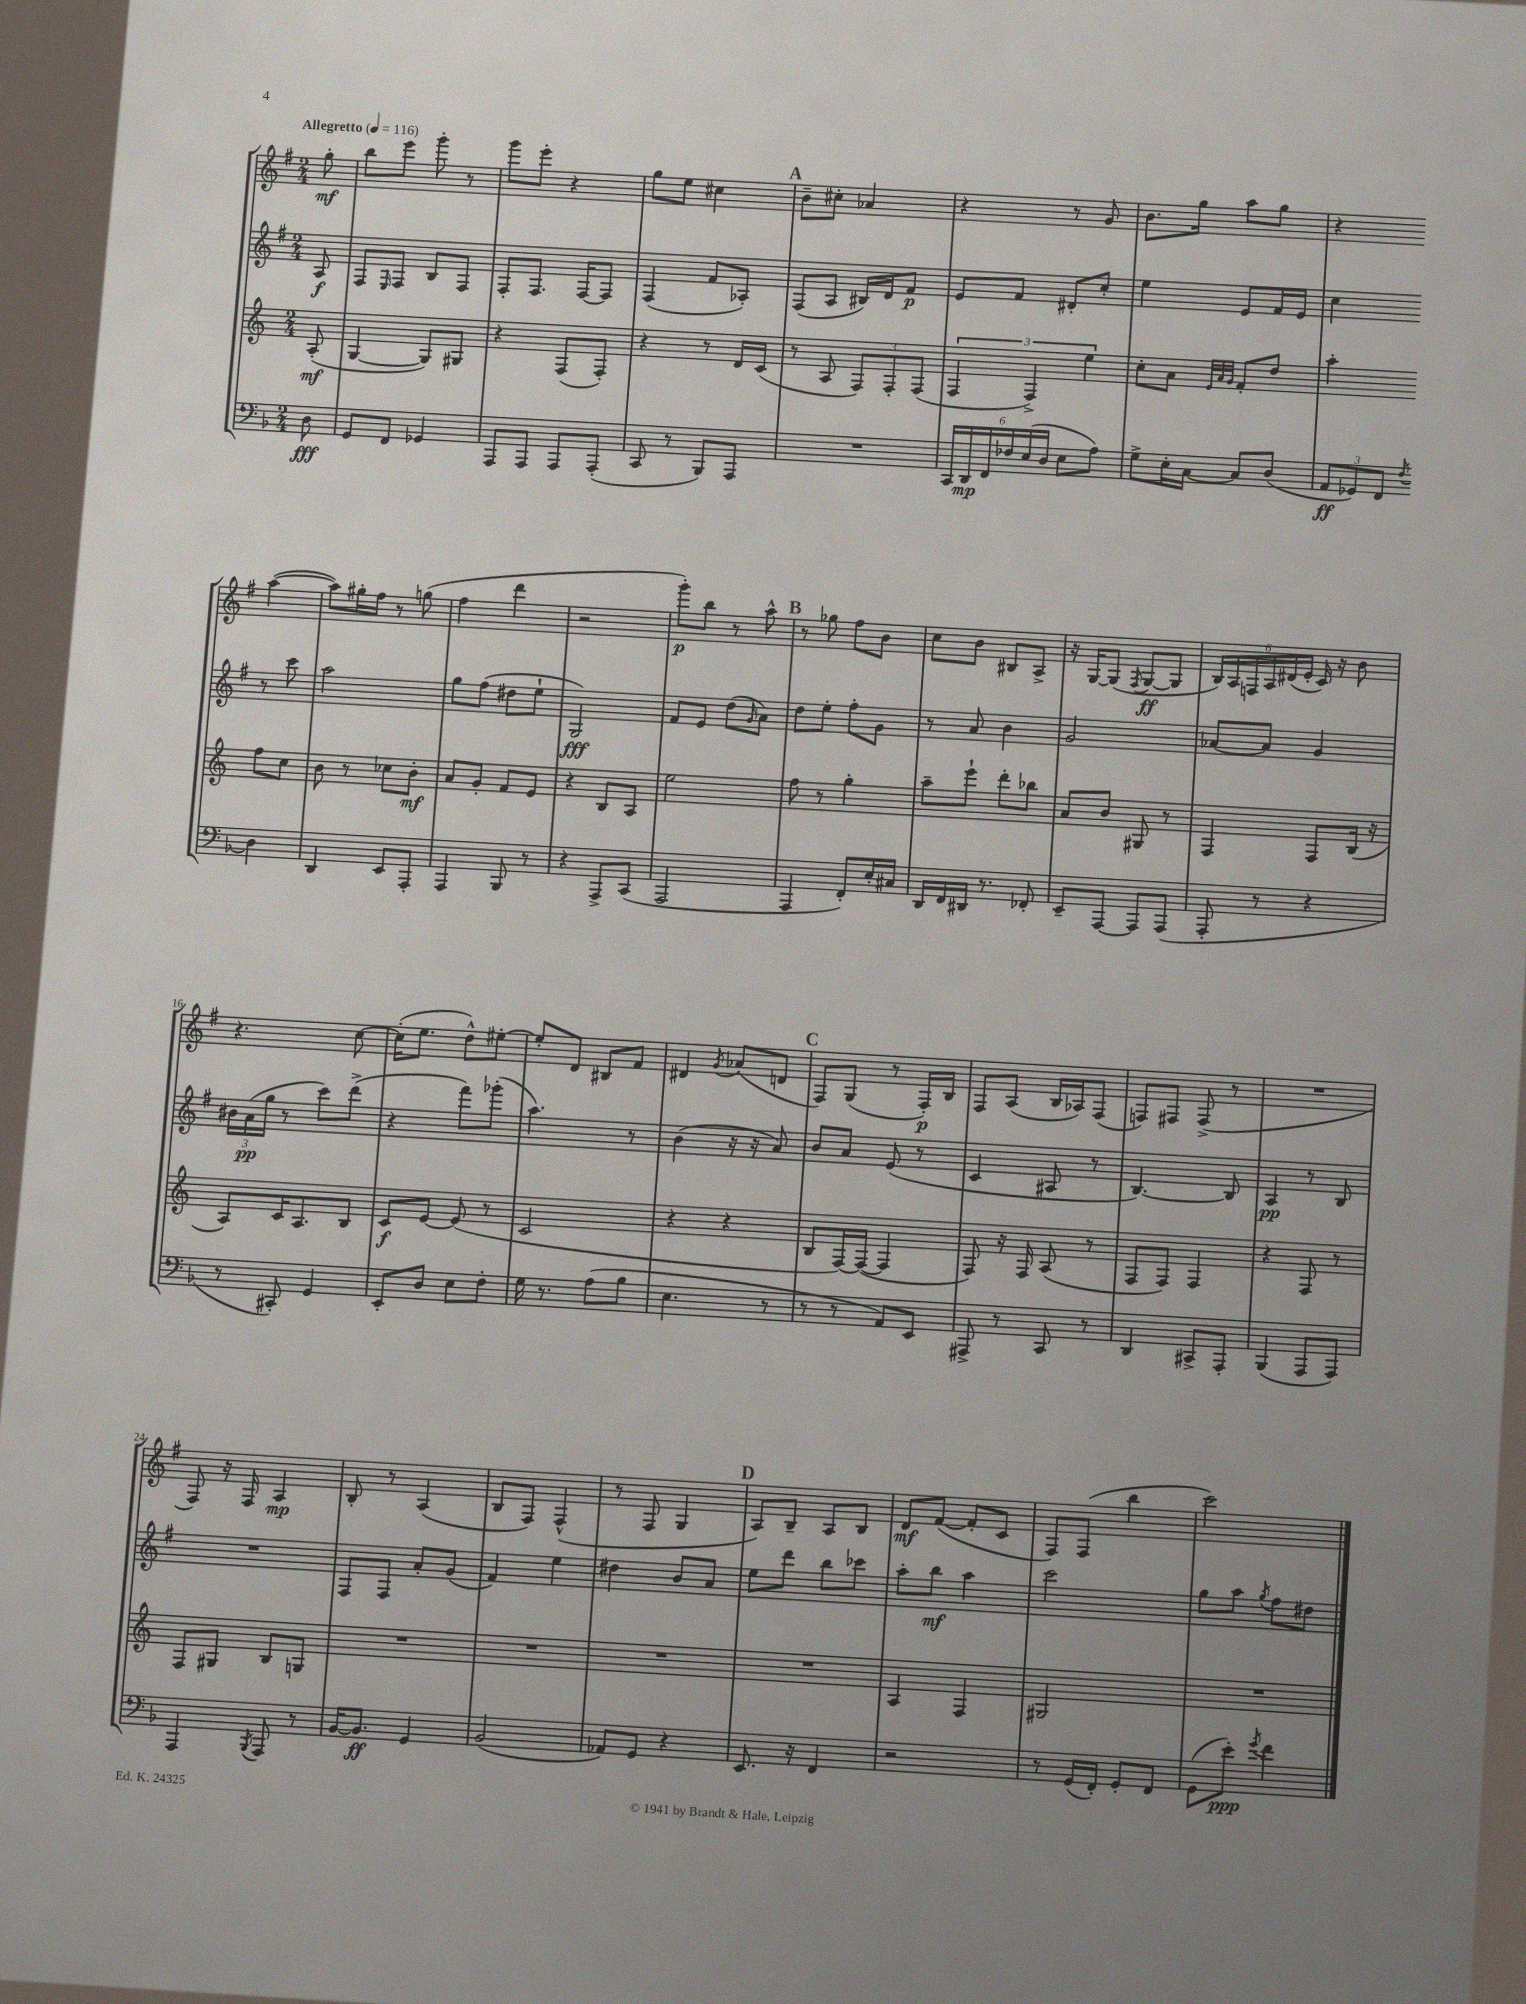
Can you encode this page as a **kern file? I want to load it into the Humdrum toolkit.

**kern	**dynam	**kern	**dynam	**kern	**dynam	**kern	**dynam
*part4	*part4	*part3	*part3	*part2	*part2	*part1	*part1
*staff4	*staff4	*staff3	*staff3	*staff2	*staff2	*staff1	*staff1
*clefF4	*	*clefG2	*	*clefG2	*	*clefG2	*
*k[b-]	*	*k[]	*	*k[f#]	*	*k[f#]	*
*M2/4	*	*M2/4	*	*M2/4	*	*M2/4	*
*MM116	*	*MM116	*	*MM116	*	*MM116	*
=	=	=	=	=	=	=	=
!	!	!	!	!	!	!LO:TX:a:B:t=Allegretto	!
8D\	fff	(8A'/	mf	8A/	f	8gg'\	mf
=1	=1	=1	=1	=1	=1	=1	=1
8GG/L	.	[4G/	.	8F#/L	.	8bb\L	.
.	.	.	.	16qqE/	.	.	.
8FF/J	.	.	.	8F#/J	.	8eee\J	.
4GG-X/	.	8G/L])	.	8B/L	.	8ggg'\	.
.	.	8G#X/J	.	8F#/J	.	8r	.
=2	=2	=2	=2	=2	=2	=2	=2
8AAA/L	.	4r	.	8F#'/L	.	8ggg\L	.
8AAA/J	.	.	.	8.F#/J	.	8eee'\J	.
8AAA/L	.	(8F/L	.	.	.	4r	.
.	.	.	.	[16F#/KL	.	.	.
(8AAA'/J	.	8F'/J)	.	8F#/J]	.	.	.
=3	=3	=3	=3	=3	=3	=3	=3
8CC/	.	4r	.	(4F#/	.	8gg\L	.
8r	.	.	.	.	.	8ee\J	.
8BBB-/L)	.	8r	.	8f#/L	.	4cc#X\	.
8AAA/J	.	16d/LL	.	8A-X'/J)	.	.	.
.	.	(16c/JJ	.	.	.	.	.
!!LO:REH:place=s1:t=A
=4	=4	=4	=4	=4	=4	=4	=4
2r	.	8r	.	(8F#/L	.	8b~\L	.
.	.	8A/	.	8A/J	.	8cc#X'\J	.
.	.	12F/L)	.	16B#X/LL)	.	4a-X/	.
.	.	.	.	16d/J	.	.	.
.	.	12F'/	.	.	.	.	.
.	.	.	.	8f#/J	p	.	.
.	.	(12F/J	.	.	.	.	.
=5	=5	=5	=5	=5	=5	=5	=5
24CC/LL	.	6F/	.	8e/L	.	4r	.
24DD/	mp	.	.	.	.	.	.
24FF/	.	.	.	.	.	.	.
24F-X/	.	.	.	8f#/J	.	.	.
(24E/	.	6F^/)	.	.	.	.	.
24D/JJ	.	.	.	.	.	.	.
8E\L	.	.	.	8d#X'/L	.	8r	.
.	.	6ee\	.	.	.	.	.
8A\J)	.	.	.	8cc'/J	.	8g/	.
=6	=6	=6	=6	=6	=6	=6	=6
8G^\L	.	8cc'\L	.	4ee\	.	8.b\L	.
16E'\L	.	8a\J	.	.	.	.	.
[16C\JJ	.	.	.	.	.	16gg\Jk	.
.	.	32qqe/LLL	.	.	.	.	.
.	.	32qqa/	.	.	.	.	.
.	.	32qqg/JJJ	.	.	.	.	.
8C/L]	.	8f'/L	.	8e/L	.	8aa\L	.
(8D/J	.	8dd/J	.	16f#/L	.	8gg\J	.
.	.	.	.	16e/JJ	.	.	.
=7	=7	=7	=7	=7	=7	=7	=7
12AA/L	ff	4aa'\	.	4cc\	.	4r	.
12GG-X/)	.	.	.	.	.	.	.
12FF/J	.	.	.	.	.	.	.
8qF/	.	.	.	.	.	.	.
4D\	.	8ff\L	.	8r	.	([4aa\	.
.	.	8cc\J	.	8ccc\	.	.	.
!!LO:LB:g=z
=8	=8	=8	=8	=8	=8	=8	=8
4DD/	.	8b\	.	2aa\	.	8aa\L])	.
.	.	8r	.	.	.	16gg#X'\L	.
.	.	.	.	.	.	16ff#\JJ	.
8EE/L	.	8cc-X\L	.	.	.	8r	.
8AAA'/J	.	8b'\J	mf	.	.	(8ggn\	.
=9	=9	=9	=9	=9	=9	=9	=9
4AAA/	.	8a/L	.	8gg\L	.	4ff#\	.
.	.	8g'/J	.	(8ff#\J	.	.	.
8BBB-/	.	8f/L	.	8dd#X\L	.	4ddd\	.
8r	.	8e/J	.	8ee`\J	.	.	.
=10	=10	=10	=10	=10	=10	=10	=10
4r	.	4r	.	2G/)	fff	2r	.
8AAA^/L	.	8B/L	.	.	.	.	.
(8CC/J	.	8A/J	.	.	.	.	.
=11	=11	=11	=11	=11	=11	=11	=11
2AAA/	.	2ee\	.	8f#/L	.	8ggg'\L)	p
.	.	.	.	8e/J	.	8bb\J	.
.	.	.	.	(8dd\L	.	8r	.
.	.	.	.	16qqg/	.	.	.
.	.	.	.	8a\J)	.	8aa^^\	.
!!LO:REH:place=s1:t=B
=12	=12	=12	=12	=12	=12	=12	=12
4AAA/	.	8ff\	.	8dd\L	.	8r	.
.	.	8r	.	8ee'\J	.	8gg-X\	.
8FF'/L)	.	4gg'\	.	8ff#'\L	.	8ff#\L	.
16E'/L	.	.	.	8g\J	.	8b\J	.
16C#X/JJ	.	.	.	.	.	.	.
=13	=13	=13	=13	=13	=13	=13	=13
16DD/LL	.	8aa~\L	.	8r	.	8cc\L	.
16FF/	.	.	.	.	.	.	.
16DD#X/JJ	.	8eee`\J	.	8a/	.	8b\J	.
8.r	.	.	.	.	.	.	.
.	.	8ddd'\L	.	4b\	.	8B#X/L	.
8FF-X'/	.	8bb-X\J	.	.	.	8A^/J	.
=14	=14	=14	=14	=14	=14	=14	=14
8EE~/L	.	8a/L	.	2g/	.	16r	.
.	.	.	.	.	.	[16G/KL	.
[8AAA/J	.	8b/J	.	.	.	(8G/J]	.
.	.	.	.	.	.	8qF#/	.
8AAA/L]	.	8G#X/	.	.	.	[8G/L	ff
(8AAA/J	.	8r	.	.	.	8G/J]	.
=15	=15	=15	=15	=15	=15	=15	=15
8AAA'/	.	4F/	.	[8a-X/L	.	24B/LL)	.
.	.	.	.	.	.	24A/	.
.	.	.	.	.	.	24Fn/	.
8r	.	.	.	8a-/J]	.	24A/	.
.	.	.	.	.	.	(24d#X/	.
.	.	.	.	.	.	24e'/JJ	.
4r	.	8F/L	.	4g/	.	16c/)	.
.	.	.	.	.	.	16r	.
.	.	(16B/Jk	.	.	.	8b\	.
.	.	16r	.	.	.	.	.
!!LO:LB:g=z
=16	=16	=16	=16	=16	=16	=16	=16
8r	.	8A/L)	.	24b#X\LL	.	4.r	.
.	.	.	.	(24a\	pp	.	.
.	.	.	.	24gg\JJ	.	.	.
8CC#X'/)	.	16c/K	.	8r	.	.	.
.	.	8.A/	.	.	.	.	.
4GG/	.	.	.	8ccc\L)	.	.	.
.	.	8B/J	.	(8ddd^\J	.	[8cc\	.
=17	=17	=17	=17	=17	=17	=17	=17
8EE'/L	.	8c/L	f	4r	.	(16cc'\KL]	.
.	.	.	.	.	.	8.ee\J	.
8D/J	.	[8e/J	.	.	.	.	.
8E\L	.	(8e/]	.	8fff#\L)	.	8dd^^\L)	.
8F'\J	.	8r	.	(8ggg-X'\J	.	[8ee#X'\J	.
=18	=18	=18	=18	=18	=18	=18	=18
16G\	.	2c/	.	4.aa\)	.	8ee#'/L]	.
8.r	.	.	.	.	.	.	.
.	.	.	.	.	.	8d/J	.
(8A\L	.	.	.	.	.	8B#X/L	.
8B-\J	.	.	.	8r	.	8f#/J	.
=19	=19	=19	=19	=19	=19	=19	=19
4.E\	.	4r	.	(4b\	.	4d#X/	.
.	.	.	.	.	.	8qg/	.
.	.	4r	.	16r	.	(8a-X/L	.
.	.	.	.	16r	.	.	.
8r	.	.	.	8a/)	.	8dn/J	.
!!LO:REH:place=s1:t=C
=20	=20	=20	=20	=20	=20	=20	=20
8r	.	8B/L	.	8b/L	.	8F#/L)	.
8r	.	[16F/L)	.	8a/J	.	(8G/J	.
.	.	(16F/JJ_	.	.	.	.	.
8AA/L)	.	4F/]	.	(8e/	.	8r	.
8EE/J	.	.	.	8r	.	16F#'/LL)	p
.	.	.	.	.	.	16B/JJ	.
=21	=21	=21	=21	=21	=21	=21	=21
8AAA#X^/	.	8F/)	.	4c/	.	8F#/L	.
8r	.	16r	.	.	.	(8A/J	.
.	.	16F/	.	.	.	.	.
8CC/	.	(8A/	.	8A#X/	.	16B/LL	.
.	.	.	.	.	.	16A-X/J)	.
8r	.	8r	.	8r	.	(8F#/J	.
=22	=22	=22	=22	=22	=22	=22	=22
4DD/	.	8F/L	.	[4.B/)	.	8Fn/L)	.
.	.	8F/J)	.	.	.	8F#X/J	.
8CC#X^/L	.	4F/	.	.	.	(8F#^/	.
8AAA'/J	.	.	.	8B/]	.	8r	.
=23	=23	=23	=23	=23	=23	=23	=23
(4BBB-/	.	4r	.	4A/	pp	2r	.
8AAA/L	.	8F/	.	8r	.	.	.
8AAA/J)	.	8r	.	8B/	.	.	.
!!LO:LB:g=z
=24	=24	=24	=24	=24	=24	=24	=24
4AAA/	.	8F/L	.	2r	.	8F#/)	.
.	.	8G#X/J	.	.	.	16r	.
.	.	.	.	.	.	16F#/	.
8qBBB-/	.	.	.	.	.	.	.
8AAA/	.	8B/L	.	.	.	4A/	mp
8r	.	8Gn/J	.	.	.	.	.
=25	=25	=25	=25	=25	=25	=25	=25
[16BB-/KL	.	2r	.	8F#/L	.	8B'/	.
8.BB-/J]	ff	.	.	.	.	.	.
.	.	.	.	8F#/J	.	8r	.
4GG/	.	.	.	8a'/L	.	(4A/	.
.	.	.	.	(8g/J	.	.	.
=26	=26	=26	=26	=26	=26	=26	=26
(2BB-/	.	2r	.	4f#/)	.	8B/L	.
.	.	.	.	.	.	8F#/J)	.
.	.	.	.	4ee\	.	(4F#^^/	.
=27	=27	=27	=27	=27	=27	=27	=27
8AA-X/L)	.	2r	.	4dd#X\	.	8r	.
8GG/J	.	.	.	.	.	8F#/	.
4r	.	.	.	8b/L	.	4G/	.
.	.	.	.	8a/J	.	.	.
!!LO:REH:place=s1:t=D
=28	=28	=28	=28	=28	=28	=28	=28
8.EE/	.	2r	.	8ee\L	.	8A/L)	.
.	.	.	.	8ddd\J	.	8B~/J	.
16r	.	.	.	.	.	.	.
4FF/	.	.	.	8bb\L	.	8A/L	.
.	.	.	.	8ccc-X\J	.	8B/J	.
=29	=29	=29	=29	=29	=29	=29	=29
2r	.	4A/	.	8aa'\L	.	8d/L	mf
.	.	.	.	8bb\J	mf	([8f#/J	.
.	.	4F/	.	4aa\	.	8f#'/L]	.
.	.	.	.	.	.	8c/J	.
=30	=30	=30	=30	=30	=30	=30	=30
8r	.	2G#X/	.	2ccc\	.	8F#/L)	.
(16GG/LL	.	.	.	.	.	(8F#/J	.
16FF'/JJ)	.	.	.	.	.	.	.
8GG'/L	.	.	.	.	.	4bb\	.
8FF/J	.	.	.	.	.	.	.
=31	=31	=31	=31	=31	=31	=31	=31
(8GG\L	.	2r	.	8gg\L	.	2ccc\)	.
8e'\J)	ppp	.	.	8aa\J	.	.	.
8qg/	.	.	.	8qgg/	.	.	.
4f\	.	.	.	8ff#\L	.	.	.
.	.	.	.	8dd#X\J	.	.	.
==	==	==	==	==	==	==	==
*-	*-	*-	*-	*-	*-	*-	*-
